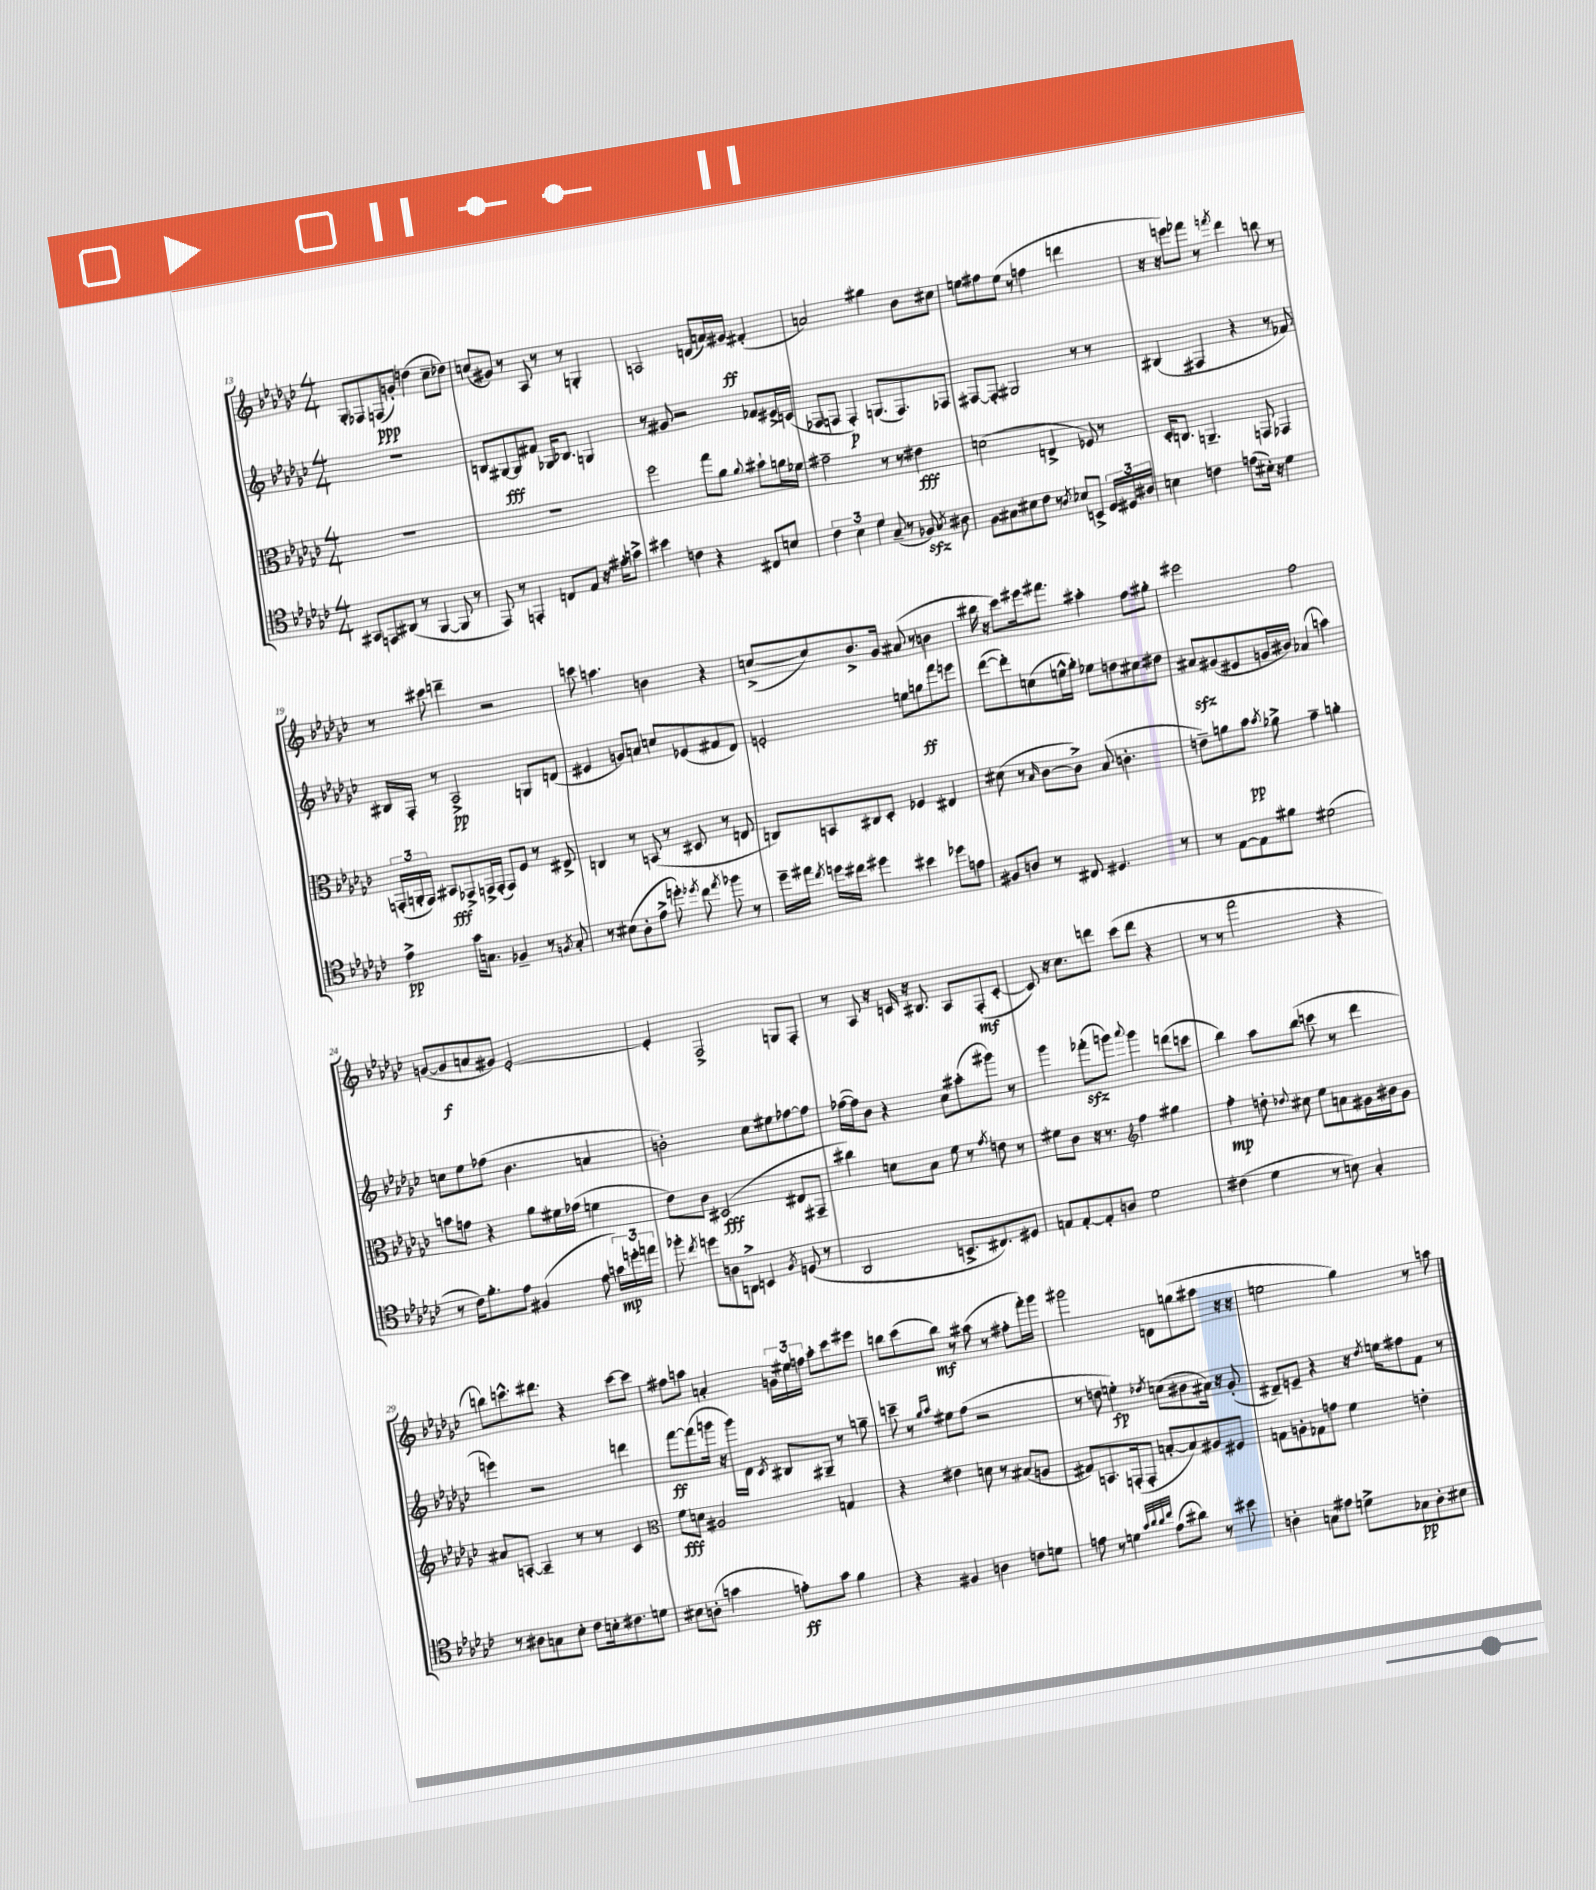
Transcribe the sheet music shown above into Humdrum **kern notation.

**kern	**kern	**kern	**kern
*staff4	*staff3	*staff2	*staff1
*clefC4	*clefC3	*clefG2	*clefG2
*k[b-e-a-d-g-c-]	*k[b-e-a-d-g-c-]	*k[b-e-a-d-g-c-]	*k[b-e-a-d-g-c-]
*M4/4	*M4/4	*M4/4	*M4/4
8GG#/L	1r	1r	8G-'/L
8EE/	.	.	8F-/
(8AA#/J	.	.	(8F/
8r	.	.	8g'/J)
[4FF/	.	.	(4dd\
8FF/]	.	.	8cc-~\L
8r	.	.	8dd-\J)
=	=	=	=
8EE-/)	1r	8B/L	(8cc/L
8r	.	[8G#/	8g#/J)
4EE'/	.	8G#/]	8r
.	.	8f#/J	8A-/
8C/L	.	16G-/LK	8r
.	.	8.B-/J	.
8E-/J	.	.	8r
16r	.	4G/	4G'/
16e#'\LK	.	.	.
8g^\J	.	.	.
=	=	=	=
4b#\	2ff\	8r	2A/
.	.	8g#/	.
4c\	.	2r	.
4r	8gg-\L	.	(8d/L
.	8a-\J	.	16a/L)
.	.	.	16g#/JJ
.	8qqa-/	.	.
8C#/L	8b#`\L	8f-/L	(4f#'/
8B/J	16a\L	16e#^/L	.
.	16f-\JJ	(16c/JJ	.
=	=	=	=
6c-\	2g#~\	8F-/L	2a/)
.	.	8F/J	.
6B-\	.	.	.
.	.	4F'/)	.
6d-\	.	.	.
(8G-~/	8r	(8.G/L	4gg#\
8r	8r	.	.
.	.	8.F/)	.
8F-/)	4e#\	.	8b-\L
8qG-/	.	.	.
8A#\	.	8F-/J	8cc#\J
=	=	=	=
8F\L	(2d\	[8F#/L	8ee\L
8G#\	.	8F#'/]J	8ff#\
8B#\	.	2G#/	(8ee\J
8c-\J	.	.	8r
8r	4E^/	.	4ff\
8qA-/	.	.	.
8B-/L	.	.	.
8BB^/J	8F-/)	8r	4ddd\
24D-/LL	8r	8r	.
24D#/	.	.	.
24A#/JJ	.	.	.
=	=	=	=
4B\	16D-'/LK	(4B#/	16r
.	8.C/J	.	16r
.	.	.	8eee\L)
4c\	4.AA~/	4F#/	8fff-\J
.	.	.	8r
.	.	.	8qfff/
(8e\L	.	4r	4ddd-\
16B#'\Jk)	8GG/	.	.
16r	.	.	.
4d-\	4GG-/	8r	8bb\
.	.	8f-/)	8r
=	=	=	=
4e-^\	(24GG'/LL	16B#/LL	8r
.	24AA'/	.	.
.	.	16F'/JJ	.
.	24GG/JJ)	.	.
.	8BB#/L	8r	8ccc#\
16g-\LK	8GG-^/	2A-^/	4ddd~\
8.G\J	.	.	.
.	16GG^/L	.	.
.	(16GG'/JJ	.	.
4F-~/	8GG/L)	.	2r
.	8F/J	.	.
8r	8r	8G/L	.
8qF/	.	.	.
8G'/	8E#^/	(8d/J	.
=	=	=	=
8r	4C/	4e#/	8ccc\
(8B#\L	.	.	4.aa\
8A-'\	8r	8g/L)	.
8e-^\J	(8BB/	8a/J	.
8dd'\)	8r	8cc/L	4b\
8qdd-/	.	.	.
8cc-\	8D#/	(8e-/	.
8qee-/	.	.	.
8ff-\	8r	8f#/	4r
8r	8E/	8d-/J)	.
=	=	=	=
16dd-~\LL	8C/L)	2e'/	([8cc^/L
16ee#\JJ	.	.	.
8qcc-/	.	.	.
16dd\LL	8BB/	.	8cc/])
16cc#\JJ	.	.	.
4dd#\	8C#/	.	8.b-^/
.	8D-'/J	.	.
.	.	.	16g-/Jk
4b#\	4F-/	8ee\L	(8a#/
.	.	8gg\	8r
8dd-\L	4E#/	8fff\	4b\
8e\J	.	8eee\J	.
=	=	=	=
8F#/L	(8d#\	([8ddd-\L	16bb#\
.	.	.	16r
8A/J	8r	8ddd-'\])	8ccc-\L)
.	16qqB-/	.	.
8r	[8c-\L	(8cc\	16eee#\k
.	.	.	8.fff#\J
8C#/	8c-^\]J)	16ee^^\L	.
.	.	16gg-'\JJ)	.
4.D#/	(8B-/	8ee-\L	4aa#'\
.	4.c'\	8dd\	.
.	.	8cc#\	8ff\L
8r	.	8dd#\J	8gg#'\J
=	=	=	=
8r	8e~\L)	8a#/L	2eee#\
[8E-\L	8a\	(8g#/	.
8E-\]	8b-\J	8e#/	.
.	8qb-/	.	.
8f#\J	8a-^\	16g/L	.
.	.	16b#/JJ)	.
(2d#\	4g-~\	(4a-/	2ff\
.	4a'\	4aa\)	.
=	=	=	=
8r	8b\L	8cc\L	([8g/L
16c-\LK)	8g\J	8ee-\	8g/]
8.f'\	.	.	.
.	4r	(8ff-\J	8a/
8e-\J	.	4.b-\	8g#/J)
(4F#/	8a-\L	.	[2e-'/
.	16f#\L	.	.
.	(16g-\JJ	.	.
8e-\	4f\	4a/	.
24g\LL)	.	.	.
24dd'\	.	.	.
24ee\JJ	.	.	.
=	=	=	=
8ff-'\	8e-\L)	2b'\)	4e-'/]
8qcc-/	.	.	.
8dd\L	8c-\J	.	.
8A\	(2D#/	.	2F^/
8AA^\J	.	.	.
4BB/	.	8cc-\L	.
.	.	8ee#\	.
8qF/	.	.	.
(8D/	8E#/L	[8ff-\	8G/L
8r	8GG#~/J	8ff-\]J	8F'/J
=	=	=	=
2AA-/	4cc#\)	([16ff-\LL	8r
.	.	16ff-\]J)	.
.	.	8b-\J	8A-/
.	8d\L	4r	16r
.	.	.	16c/
.	8B-\J	.	16r
.	.	.	8.B#/
8.BB^/L	8f\	8cc-\L	.
.	8r	(8aa#'\	8A-/L
8.C#/)	.	.	.
.	8qg-/	.	.
.	8e\	8ggg#\J)	(8F'/
8D#/J	8r	8r	[8c'/J
=	=	=	=
8E/L	8f#\L	4ggg-\	8c/])
[8E'/	8c-\J	.	16r
.	.	.	8.cc-\L
8E'/]	16r	(8fff-'\L	.
.	8.r	.	.
8A/J	.	8ggg\J)	8ddd\J
*	*clefG2	*	*
.	.	8qqaaa-/	.
2d-\	4ff\	4ggg\	(8ccc-\L
.	.	.	8ddd\J
.	4gg#\	(8ddd\L	4r
.	.	8ccc\J	.
=	=	=	=
(4c#\	4ff'\	4bb-\)	8r
.	.	.	8r
4d-\	8dd'\	8aa-\L	2fff\
.	8qqdd-/	.	.
.	8cc#\	(8bb-\J	.
8r	8ee-\L	8ccc\	.
8B\)	8a\	8r	.
4G-'/	16g#\L	4ddd-\	4r
.	16b#\J	.	.
.	8g#\J	.	.
=	=	=	=
8r	8a#/L	4eee\)	8bb\L)
8A#\L	[8A'/J	.	8.ccc^^\
8G\	4A~/]	2r	.
.	.	.	8.ddd#\J
8B-'\J	.	.	.
8c-\L	8r	.	4r
16B'\k	8r	.	.
8.c#\	.	.	.
.	4c-/	4ddd\	[8ccc\L
8d\J	.	.	8ccc\]J
=	=	=	=
*	*clefC3	*	*
8B#\L	8f\L	[8fff\L	8ff#\L
(8A'\J	8d\J	(8fff\]	8aa\J
4g\	2A#/	16ggg\Jk	4a'/
.	.	16r	.
.	.	16ggg\LL)	.
.	.	16d-\JJ	.
.	.	8qc-/	.
8e'\L)	.	8B#/L	24g\LL
.	.	.	24ee#\
.	.	.	24ff\JJ
8g\J	.	8G#~/J	8aa'\L
4f\	4G/	8r	8ccc-\
.	.	8gg~\	8eee#\J
=	=	=	=
4r	4r	8ccc~\	8bb\L
.	.	8r	(8ccc-\
.	.	16qqgg-/LL	.
.	.	16qqaa-/JJ	.
4F#/	4e#\	8ee#\L	8bb\J)
.	.	(8ff\J	8r
4A\	8d\	2r	(8aa#\
.	8r	.	8r
8c\L	(8B#/L	.	8ff#'\L
8d\J	8A/J	.	16fff'\L)
.	.	.	16ggg-\JJ
=	=	=	=
8e\	8G#/L)	8r	2ggg#\
8r	8.BB/	8dd\	.
4d\	.	4ee'\)	.
.	(16GG'/k	.	.
.	8GG'/J	.	.
32qqg-/LLL	.	.	.
32qqa-/	.	.	.
32qqa-/	.	.	.
32qqcc-/JJJ	.	8qdd-/	.
(8e\L	[8B'/L	(8cc\L	8d\L
8a#\J)	8B/])	8b#\	(8gg\
8r	8A#/	16a#\Jk)	8aa#\J
.	.	16r	.
8b#\	8F#/J	(8g-'/	16r
.	.	.	16r
=	=	=	=
4A'\	8G\L	8d#~/L)	2ee\
.	8A'\	8e~/J	.
8G\L	8G-\	4r	.
8e#\J	8g\J	.	.
8d^\L	4f\	16r	4gg-\)
.	.	8qdd-/	.
.	.	16ee\LK	.
8G-\	.	8ff#\	.
8A'\	4e'\	8f\J	8r
8B#\J	.	8r	8aa\
==	==	==	==
*-	*-	*-	*-
